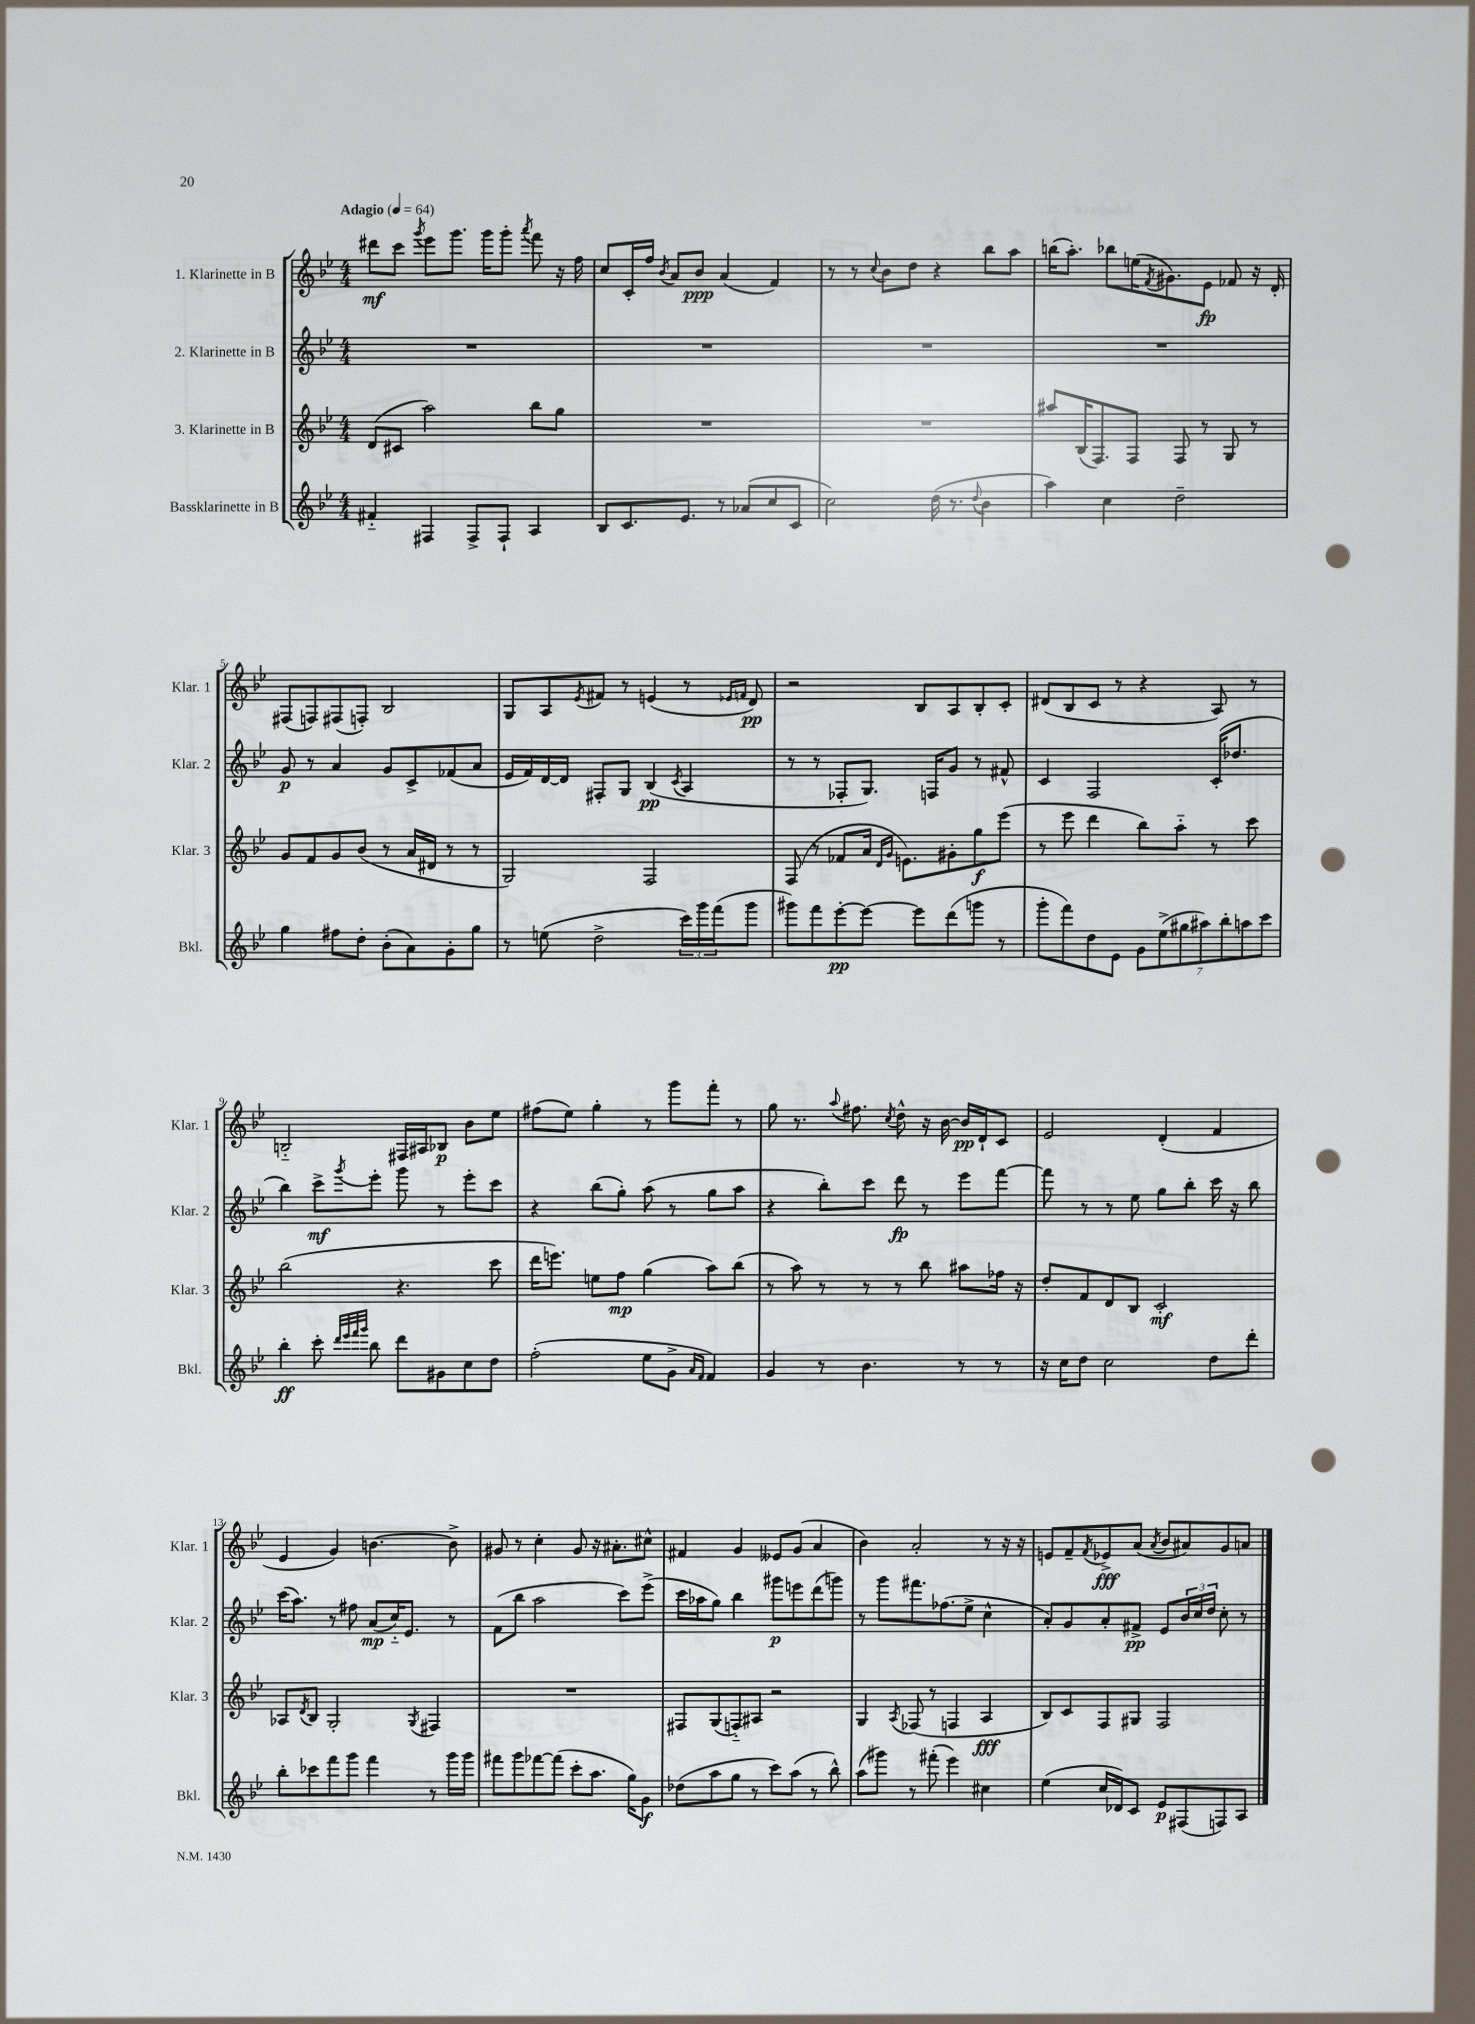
<<
\new StaffGroup <<
\new Staff = "s0" \with { instrumentName = "1. Klarinette in B" shortInstrumentName = "Klar. 1" } {
    \clef treble \key bes \major \numericTimeSignature \time 4/4 \tempo "Adagio" 4 = 64
    dis'''8\mf c'''8 \acciaccatura { g'''8 } ees'''8 g'''8. g'''16 g'''8-. \acciaccatura { a'''8 } f'''8 r16 f''16 |
    c''8 c'16-. f''16 \acciaccatura { bes'8 } a'8 bes'8\ppp a'4( f'4) |
    r8 r8 \appoggiatura { c''8 } bes'8 d''8 r4 bes''8 a''8 |
    b''16( a''8.-.) bes''8 e''16( \acciaccatura { f'8 } gis'8.) ees'8\fp fes'8 r16 d'16-. |
    fis8( f8) fis8( f8-.) bes2 |
    g8 a8 \acciaccatura { ees'8 } fis'8 r8 e'4( r8 \grace { ees'16 f'16 } d'8\pp) |
    r2 bes8 a8 bes8-. c'8-. |
    dis'8( bes8 c'8 r8 r4 a8) r8 |
    b2-_ fis16 ais16 bes8\p bes'8 ees''8 |
    fis''8( ees''8) g''4-. r8 g'''8 f'''8-. r8 |
    g''8 r8. \appoggiatura { a''8 } fis''8. \acciaccatura { c''8 } d''8-^ r16 bes'16~ bes'16\pp d'16-! c'8 |
    ees'2 d'4-.( f'4 |
    ees'4 g'4) b'4.~ b'8-> |
    gis'8 r8 c''4-. gis'8 r16 ais'8.-. cis''8-^ |
    fis'4 g'4 eeses'8 g'8( a'4 |
    bes'4) a'2-. r8 r16 r16 |
    e'8 f'8-- \acciaccatura { f'8 } ees'8->\fff a'8( \acciaccatura { a'8 } bes'8 ais'8) g'8 a'8 \bar "|." |
}
\new Staff = "s1" \with { instrumentName = "2. Klarinette in B" shortInstrumentName = "Klar. 2" } {
    \clef treble \key bes \major \numericTimeSignature \time 4/4
    R1 |
    R1 |
    R1 |
    R1 |
    g'8\p r8 a'4 g'8 c'8-> fes'8( a'8 |
    ees'16 f'16) d'16~ d'16 fis8-. g8 bes4\pp( \acciaccatura { c'8 } a4 |
    r8 r8 fes8-. g8.) f16 g'8 r8 fis'8-^ |
    c'4 f2 c'16-.( des''8. |
    bes''4) c'''8->\mf \acciaccatura { g'''8 } ees'''8-. g'''8 r8 ees'''8-. c'''8 |
    r4 bes''8( g''8-.) a''8( r8 g''8 a''8 |
    r4 bes''8-.) c'''8 d'''8\fp r8 ees'''8 f'''8~ |
    f'''8 r8 r8 ees''8 g''8 bes''8-. c'''16 r16 bes''8 |
    c'''16( a''8.) r8 fis''8 a'8\mp( c''16-_) ees'8. r8 |
    f'8( bes''8 a''2 c'''8) ees'''8->( |
    c'''16 aes''16 g''8) bes''4 gis'''8\p e'''8 d'''8( g'''8) |
    r8 g'''8 fis'''8. fes''8.( ees''8-> c''4-^ |
    a'8-.) g'8 a'8-. fis'8->\pp ees'8 \tuplet 3/2 { bes'16 c''16 d''16 } c''8-. r8 \bar "|." |
}
\new Staff = "s2" \with { instrumentName = "3. Klarinette in B" shortInstrumentName = "Klar. 3" } {
    \clef treble \key bes \major \numericTimeSignature \time 4/4
    d'8( cis'8 a''2) bes''8 g''8 |
    R1 |
    R1 |
    ais''8 bes16( f8.) f8 f8 r8 g8 r8 |
    g'8 f'8 g'8 bes'8( r8 a'16 dis'16 r8 r8 |
    g2) f2 |
    f8( r8 fes'8 a'16 \grace { d'16 g'16 } e'8.) gis'8-. g''8\f ees'''8( |
    r8 ees'''8 d'''4 bes''8) a''8-_ r8 c'''8 |
    bes''2( r4. c'''8 |
    d'''16 e'''8.) e''8 f''8\mp g''4( a''8) bes''8( |
    r8 a''8) r8 r8 r8 bes''8 ais''8 fes''16 r16 |
    d''8-. f'8 d'8 bes8 c'2-.\mf |
    aes8 \acciaccatura { d'8 } bes8 g2-. \acciaccatura { g8 } fis4 |
    R1 |
    fis8 g8( f8-_) ais8 r2 |
    g4 \acciaccatura { a8 } fes8( r8 f4 a4\fff |
    bes8) c'8 f8 gis8 f2 \bar "|." |
}
\new Staff = "s3" \with { instrumentName = "Bassklarinette in B" shortInstrumentName = "Bkl." } {
    \clef treble \key bes \major \numericTimeSignature \time 4/4
    fis'4-_ fis4 fis8-> fis8-! a4 |
    bes8 c'8. ees'8. r8 aes'8( c''8 c'8 |
    c''2) d''16( r8. \appoggiatura { d''8 } bes'4 |
    a''4) c''4 d''2-- |
    g''4 fis''8 d''8-. bes'8-.( a'8) g'8-. g''8 |
    r8 e''8( d''2-> \tuplet 3/2 { c'''16) g'''16 f'''16( } g'''8 |
    gis'''8) f'''8 ees'''8~-.\pp ees'''8~ ees'''8 d'''8( g'''8 r8 |
    g'''8-. f'''8) d''8 ees'8 \tuplet 7/4 { g'8 ees''8->( gis''8 ais''8) bes''8-. a''8 c'''8 } |
    bes''4-.\ff c'''8-. \grace { d'''32 ees'''32 f'''32 g'''32 } bes''8 d'''8 gis'8 c''8 d''8 |
    f''2-.( ees''8 g'8-> \grace { a'16 f'16 } f'4) |
    g'4 r8 bes'4. r8 r8 |
    r16 c''16 d''8 c''2 d''8 d'''8-. |
    bes''8-. ces'''8 f'''8 g'''8 f'''4 r8 g'''16 g'''16 |
    fis'''8 g'''8 fes'''8~ fes'''8( c'''8-. a''8. g''16) g'8\f |
    des''8( a''8 g''8 r8 c'''8) a''8( r8 bes''8-^) |
    a''8( gis'''8) r8 fis'''8-.( ees'''4) cis''4 |
    ees''4( c''16 des'16) c'8 ees'8\p fis8( f8) a8 \bar "|." |
}
>>
>>
